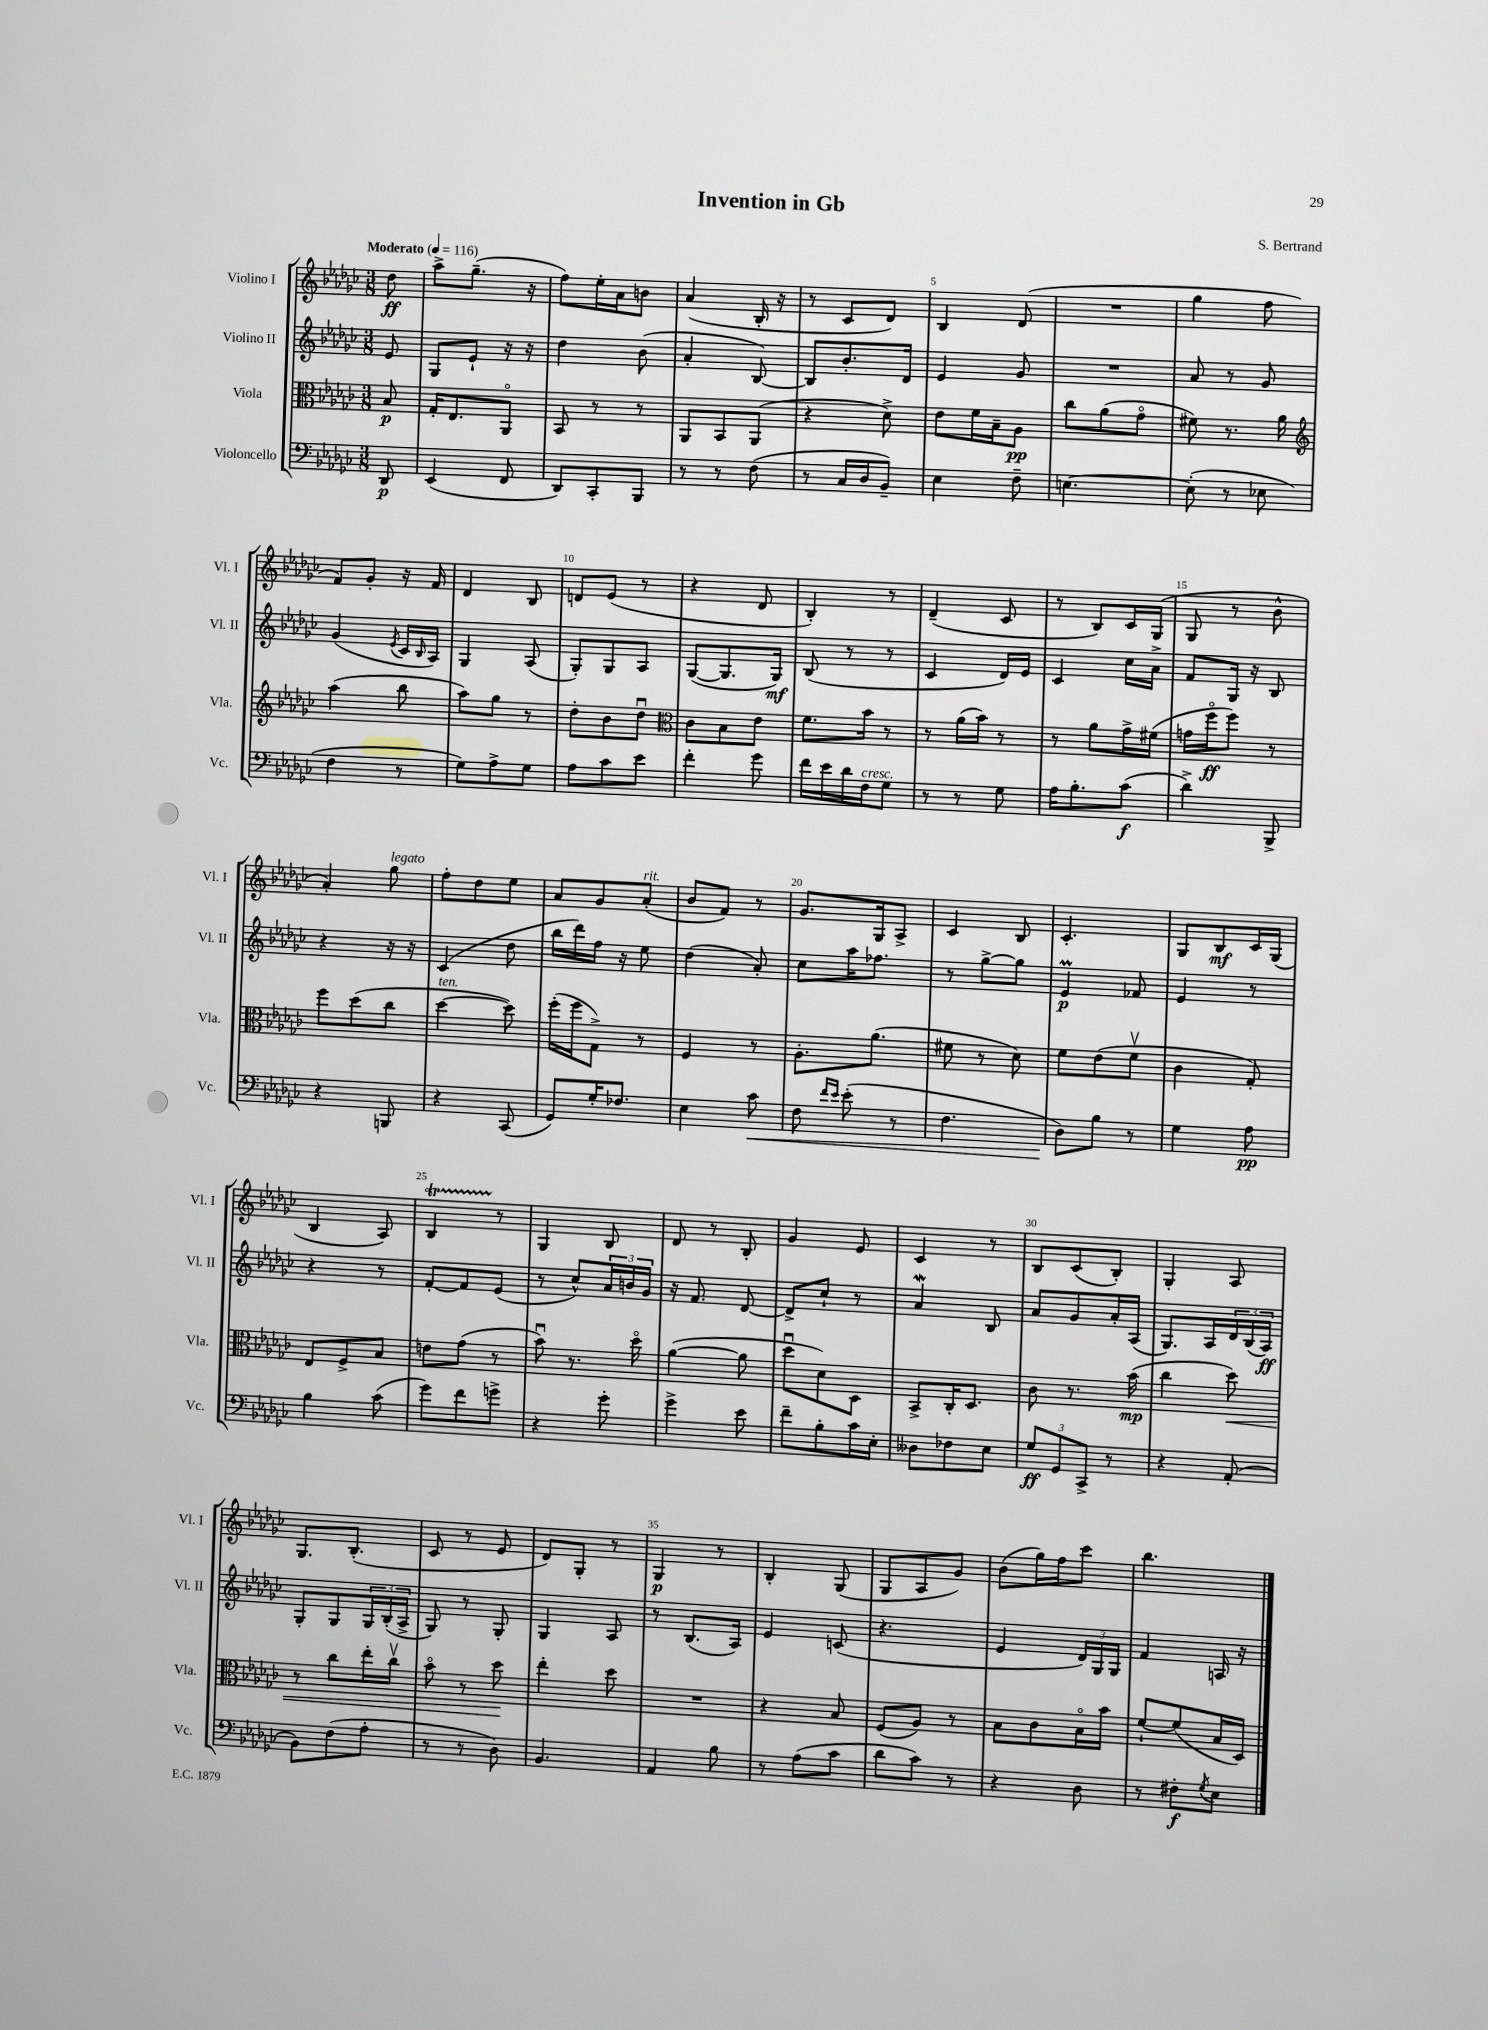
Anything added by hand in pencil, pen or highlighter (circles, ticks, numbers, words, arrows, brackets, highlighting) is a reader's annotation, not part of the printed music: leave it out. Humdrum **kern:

**kern	**dynam	**kern	**dynam	**kern	**dynam	**kern	**dynam
*part4	*part4	*part3	*part3	*part2	*part2	*part1	*part1
*staff4	*staff4	*staff3	*staff3	*staff2	*staff2	*staff1	*staff1
*I"Violoncello	*	*I"Viola	*	*I"Violino II	*	*I"Violino I	*
*I'Vc.	*	*I'Vla.	*	*I'Vl. II	*	*I'Vl. I	*
*clefF4	*	*clefC3	*	*clefG2	*	*clefG2	*
*k[b-e-a-d-g-c-]	*	*k[b-e-a-d-g-c-]	*	*k[b-e-a-d-g-c-]	*	*k[b-e-a-d-g-c-]	*
*M3/8	*	*M3/8	*	*M3/8	*	*M3/8	*
*MM116	*	*MM116	*	*MM116	*	*MM116	*
=	=	=	=	=	=	=	=
!	!	!	!	!	!	!LO:TX:a:B:t=Moderato	!
8DD-/	p	8B-/	p	8e-/	.	8dd-\	ff
=1	=1	=1	=1	=1	=1	=1	=1
(4EE-/	.	16G-'/KL	.	8G-/L	.	8aa-^\L	.
.	.	8.E-/	.	.	.	.	.
.	.	.	.	8e-`/J	.	(8.gg-~\J	.
8FF/	.	8AA-/J	.	16r	.	.	.
.	.	.	.	16r	.	16r	.
=2	=2	=2	=2	=2	=2	=2	=2
8DD-/L)	.	8BB-/	.	4dd-\	.	8ff\L)	.
8CC-'/	.	8r	.	.	.	16ee-'\L	.
.	.	.	.	.	.	16a-\J	.
8BBB-/J	.	8r	.	(8b-\	.	8bn\J	.
=3	=3	=3	=3	=3	=3	=3	=3
8r	.	8AA-/L	.	4a-'/	.	(4a-/	.
8r	.	8BB-/	.	.	.	.	.
(8F\	.	(8AA-/J	.	[8B-/)	.	16B-'/	.
.	.	.	.	.	.	16r	.
=4	=4	=4	=4	=4	=4	=4	=4
8r	.	4r	.	8B-/L]	.	8r	.
16C-/LL	.	.	.	8.b-'/	.	8c-/L	.
16D-/J	.	.	.	.	.	.	.
8BB-~/J)	.	8d-^\)	.	.	.	8d-/J)	.
.	.	.	.	16d-/Jk	.	.	.
=5	=5	=5	=5	=5	=5	=5	=5
4E-\	.	8e-\L	.	4e-/	.	4B-/	.
.	.	16f\L	.	.	.	.	.
.	.	16B-~\J	.	.	.	.	.
8F~\	.	8A-\J	pp	8g-/	.	(8d-/	.
=6	=6	=6	=6	=6	=6	=6	=6
[4.En\	.	8cc-\L	.	4.r	.	4.r	.
.	.	(8a-\	.	.	.	.	.
.	.	8g-\J	.	.	.	.	.
=7	=7	=7	=7	=7	=7	=7	=7
(8E'\]	.	8f#X\)	.	8a-/	.	4gg-\	.
8r	.	8.r	.	8r	.	.	.
8E-X\	.	.	.	8g-/	.	8ff\	.
.	.	16a-\	.	.	.	.	.
!!LO:LB:g=z
=8	=8	=8	=8	=8	=8	=8	=8
*	*	*clefG2	*	*	*	*	*
4F\	.	(4aa-\	.	(4g-/	.	8f/L)	.
.	.	.	.	.	.	8g-'/J	.
.	.	.	.	8qe-/	.	.	.
8r	.	8bb-\	.	16c-/LL	.	16r	.
.	.	.	.	16qqB-/	.	.	.
.	.	.	.	16A-/JJ)	.	16f/	.
=9	=9	=9	=9	=9	=9	=9	=9
8G-\L)	.	8aa-\L)	.	4G-/	.	4d-/	.
8A-^\	.	8gg-\J	.	.	.	.	.
8G-\J	.	8r	.	(8A-/	.	8B-/	.
=10	=10	=10	=10	=10	=10	=10	=10
8A-\L	.	8dd-'\L	.	8G-'/L)	.	8dn/L	.
8c-\	.	8b-\	.	8G-/	.	(8e-/J	.
8e-\J	.	8dd-u\J	.	8A-/J	.	8r	.
=11	=11	=11	=11	=11	=11	=11	=11
*	*	*clefC3	*	*	*	*	*
4f'\	.	8c-\L	.	([8G-/L	.	4r	.
.	.	8B-\	.	8.G-/]	.	.	.
8g-\	.	8e-\J	.	.	.	8d-/	.
.	.	.	.	16G-/Jk)	mf	.	.
=12	=12	=12	=12	=12	=12	=12	=12
16f\LL	.	8.f\L	.	(8B-/	.	4B-'/)	.
16e-\	.	.	.	.	.	.	.
16d-\	.	.	.	8r	.	.	.
!LO:TX:a:i:t=cresc.	!	!	!	!	!	!	!
16F\J	.	16b-\Jk	.	.	.	.	.
8G-\J	.	8r	.	8r	.	8r	.
=13	=13	=13	=13	=13	=13	=13	=13
8r	.	8r	.	4c-/	.	(4d-~/	.
8r	.	(16a-\LL	.	.	.	.	.
.	.	16b-\JJ)	.	.	.	.	.
8G-\	.	8r	.	16d-/LL)	.	8c-/	.
.	.	.	.	16e-/JJ	.	.	.
=14	=14	=14	=14	=14	=14	=14	=14
16A-\KL	.	8r	.	4c-/	.	8r	.
8.B-'\	.	.	.	.	.	.	.
.	.	8a-\L	.	.	.	8B-/L)	.
(8c-\J	f	16g-^\L	.	16cc-\LL	.	16c-/L	.
.	.	(16f#X\JJ	.	16a-^\JJ	.	(16G-/JJ	.
=15	=15	=15	=15	=15	=15	=15	=15
4d-^\)	.	16gn\LL	.	8f/L	.	8G-/	.
.	.	16ff\J	ff	.	.	.	.
.	.	8ff\J)	.	16G-/Jk	.	8r	.
.	.	.	.	16r	.	.	.
8BBB-^/	.	8r	.	8B-/	.	8b-^^\	.
!!LO:LB:g=z
=16	=16	=16	=16	=16	=16	=16	=16
4r	.	8ff\L	.	4r	.	4a-'/)	.
.	.	(8dd-\	.	.	.	.	.
!	!	!	!	!	!	!LO:TX:a:i:t=legato	!
8BBBn/	.	8cc-\J	.	16r	.	8gg-\	.
.	.	.	.	16r	.	.	.
=17	=17	=17	=17	=17	=17	=17	=17
!	!	!LO:TX:a:i:t=ten.	!	!	!	!	!
4r	.	[4dd-\	.	(4c-/	.	8ff'\L	.
.	.	.	.	.	.	8dd-\	.
(8CC-/	.	8dd-\])	.	8dd-\	.	8ee-\J	.
=18	=18	=18	=18	=18	=18	=18	=18
8GG-/L)	.	(16ff'\LL	.	16bb-\LL	.	8a-/L	.
.	.	16ff\J	.	16ddd-\)	.	.	.
16G-'/K	.	8G-^\J)	.	16ff\JJ	.	8g-/	.
8.F-X/J	.	.	.	16r	.	.	.
!	!	!	!	!	!	!LO:TX:a:i:t=rit.	!
.	.	8r	.	8ee-\	.	(8a-'/J	.
=19	=19	=19	=19	=19	=19	=19	=19
4E-\	.	4F/	.	(4dd-\	.	8b-/L	.
.	.	.	.	.	.	8f/J)	.
!	!LO:HP:b	!	!	!	!	!	!
8c-\	<	8r	.	8a-'/)	.	8r	.
=20	=20	=20	=20	=20	=20	=20	=20
8F\	.	8.A-'\L	.	8cc-\L	.	8.g-/L	.
16qqf/LL	.	.	.	.	.	.	.
16qqe-/JJ	.	.	.	.	.	.	.
(8e-'\	.	.	.	16aa-\K	.	.	.
.	.	(8.a-\J	.	8.ff-X\J	.	16G-/k	.
8r	.	.	.	.	.	8A-^/J	.
=21	=21	=21	=21	=21	=21	=21	=21
4.F\	.	8f#X\	.	8r	.	4c-/	.
.	.	8r	.	[8gg-^\L	.	.	.
.	.	8d-\)	.	8gg-\J]	.	8B-/	.
=22	=22	=22	=22	=22	=22	=22	=22
8D-\L)	.	8f\L	.	4e-M/	p	4.c-'/	.
8B-\J	[	(8e-\	.	.	.	.	.
8r	.	8fv\J	.	8f-X/	.	.	.
=23	=23	=23	=23	=23	=23	=23	=23
4G-\	.	4c-\	.	4e-/	.	8G-/L	.
.	.	.	.	.	.	8B-/	mf
8A-\	pp	8G-'/)	.	8r	.	16c-/L	.
.	.	.	.	.	.	(16G-/JJ	.
!!LO:LB:g=z
=24	=24	=24	=24	=24	=24	=24	=24
4B-\	.	8E-/L	.	4r	.	4B-/	.
.	.	8F^/	.	.	.	.	.
(8c-\	.	8B-/J	.	8r	.	8A-/)	.
=25	=25	=25	=25	=25	=25	=25	=25
8g-\L)	.	8en\L	.	[8f'/L	.	4B-t/	.
8f\	.	(8g-\J	.	8f/]	.	.	.
8gn^\J	.	8r	.	(8e-/J	.	8r	.
=26	=26	=26	=26	=26	=26	=26	=26
4r	.	8b-u\)	.	8r	.	4G-/	.
.	.	8.r	.	8cc-^^/L)	.	.	.
8g-'\	.	.	.	24a-/L	.	8B-/	.
.	.	.	.	24bn/	.	.	.
.	.	16dd-\	.	.	.	.	.
.	.	.	.	24g-/JJ	.	.	.
=27	=27	=27	=27	=27	=27	=27	=27
4g-^\	.	([4a-\	.	16r	.	8d-/	.
.	.	.	.	8.f/	.	.	.
.	.	.	.	.	.	8r	.
8e-\	.	8a-\]	.	[8d-/	.	8B-'/	.
=28	=28	=28	=28	=28	=28	=28	=28
8f~\L	.	8dd-u\L	.	8d-^/L]	.	4g-/	.
8B-'\	.	8d-\)	.	8cc-`/J	.	.	.
16c-\L	.	8D-\J	.	8r	.	8e-/	.
16E-'\JJ	.	.	.	.	.	.	.
=29	=29	=29	=29	=29	=29	=29	=29
8D--X\L	.	8BB-^/L	.	4a-W/	.	4c-/	.
8F-X\	.	16C-'/K	.	.	.	.	.
.	.	8.D-/J	.	.	.	.	.
8E-\J	.	.	.	8B-/	.	8r	.
=30	=30	=30	=30	=30	=30	=30	=30
12G-/L	ff	8c-\	.	8a-/L	.	8B-/L	.
12GG-/	.	.	.	.	.	.	.
.	.	8.r	.	8g-/	.	(8c-/	.
12CC-^/J	.	.	.	.	.	.	.
8r	.	.	.	16a-'/L	.	8B-'/J)	.
.	.	(16b-\	mp	(16A-/JJ	.	.	.
=31	=31	=31	=31	=31	=31	=31	=31
4r	.	4cc-\	.	8.G-/L)	.	4G-'/	.
.	.	.	.	16A-/L	.	.	.
!	!	!	!LO:HP:b	!	!	!	!
(8AA-'/	.	8dd-\)	<	24d-/	.	8A-/	.
.	.	.	.	(24B-/	.	.	.
.	.	.	.	24A-/JJ)	ff	.	.
!!LO:LB:g=z
=32	=32	=32	=32	=32	=32	=32	=32
8BB-\L)	.	8r	.	8G-'/L	.	8.G-/L	.
(8F\	.	8cc-\L	.	8G-/	.	.	.
.	.	.	.	.	.	(8.B-'/J	.
8A-'\J	.	16ee-'\L	.	24G-/L	.	.	.
.	.	.	.	(24B-'/	.	.	.
.	.	16cc-v\JJ	.	.	.	.	.
.	.	.	.	24A-^/JJ	.	.	.
=33	=33	=33	=33	=33	=33	=33	=33
8r	.	8b-\	.	8G-/)	.	8c-/	.
8r	.	8r	.	8r	.	8r	.
8D-\)	.	8dd-\	.	8G-'/	.	8e-/	.
.	.	.	[	.	.	.	.
=34	=34	=34	=34	=34	=34	=34	=34
4.BB-/	.	4ee-'\	.	4G-/	.	8d-/L)	.
.	.	.	.	.	.	8G-'/J	.
.	.	8dd-\	.	8A-/	.	8r	.
=35	=35	=35	=35	=35	=35	=35	=35
4AA-/	.	4.r	.	8r	.	4G-/	p
.	.	.	.	(8.B-/L	.	.	.
8B-\	.	.	.	.	.	8r	.
.	.	.	.	16A-/Jk)	.	.	.
=36	=36	=36	=36	=36	=36	=36	=36
8r	.	4r	.	4e-/	.	4B-'/	.
(8A-\L	.	.	.	.	.	.	.
8c-\J	.	8B-/	.	(8cn/	.	(8G-/	.
=37	=37	=37	=37	=37	=37	=37	=37
8d-\L	.	(8F/L	.	4.r	.	8G-/L	.
8c-\J)	.	8A-/J)	.	.	.	8A-/	.
8r	.	8r	.	.	.	8g-/J)	.
=38	=38	=38	=38	=38	=38	=38	=38
4r	.	8B-\L	.	4e-/	.	(8b-\L	.
.	.	8c-\	.	.	.	16gg-\L)	.
.	.	.	.	.	.	16ff\J	.
8D-\	.	16B-\L	.	24d-/LL)	.	8ccc-\J	.
.	.	.	.	24G-/	.	.	.
.	.	16b-\JJ	.	.	.	.	.
.	.	.	.	24G-/JJ	.	.	.
=39	=39	=39	=39	=39	=39	=39	=39
8r	.	[8f`/L	.	4f/	.	4.bb-\	.
8F#X'\L	f	(8f/]	.	.	.	.	.
8qG-/	.	.	.	.	.	.	.
8E-\J	.	16B-/L	.	16An/	.	.	.
.	.	16D-/JJ)	.	16r	.	.	.
==	==	==	==	==	==	==	==
*-	*-	*-	*-	*-	*-	*-	*-
